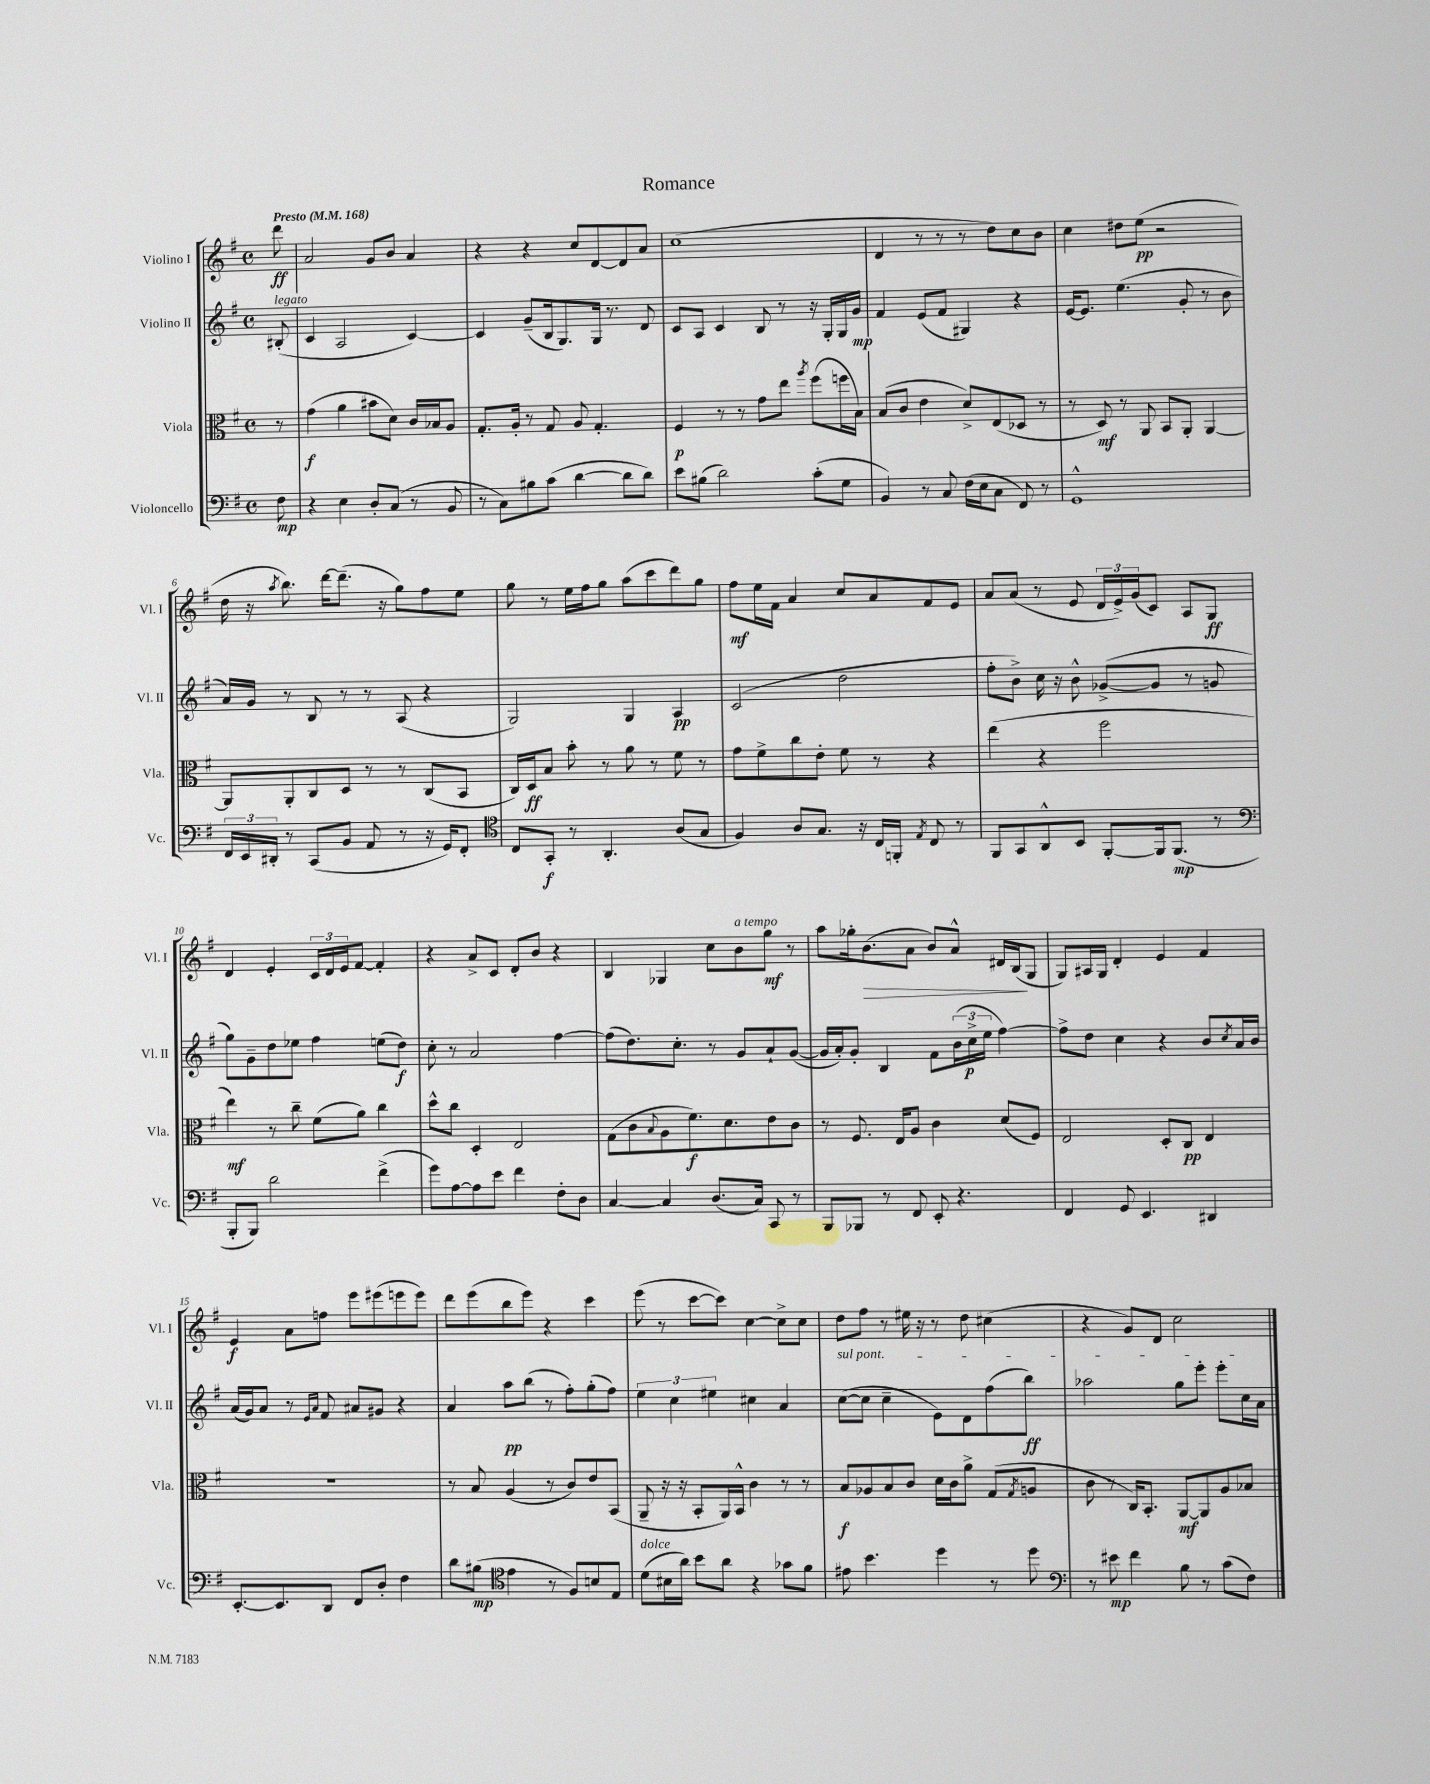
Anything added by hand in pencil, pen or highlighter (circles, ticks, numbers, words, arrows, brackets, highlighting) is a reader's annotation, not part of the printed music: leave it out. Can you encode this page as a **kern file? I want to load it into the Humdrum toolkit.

**kern	**dynam	**kern	**dynam	**kern	**dynam	**kern	**dynam
*part4	*part4	*part3	*part3	*part2	*part2	*part1	*part1
*staff4	*staff4	*staff3	*staff3	*staff2	*staff2	*staff1	*staff1
*I"Violoncello	*	*I"Viola	*	*I"Violino II	*	*I"Violino I	*
*I'Vc.	*	*I'Vla.	*	*I'Vl. II	*	*I'Vl. I	*
*clefF4	*	*clefC3	*	*clefG2	*	*clefG2	*
*k[f#]	*	*k[f#]	*	*k[f#]	*	*k[f#]	*
*M4/4	*	*M4/4	*	*M4/4	*	*M4/4	*
*met(c)	*	*met(c)	*	*met(c)	*	*met(c)	*
*MM168	*	*MM168	*	*MM168	*	*MM168	*
=	=	=	=	=	=	=	=
!	!	!	!	!	!	!LO:TX:a:B:t=Presto	!
!	!	!	!	!LO:TX:a:i:t=legato	!	!	!
8F#\	mp	8r	.	(8B#X'/	.	8ddd\	ff
=1	=1	=1	=1	=1	=1	=1	=1
4r	.	(4g\	f	4c/	.	2a/	.
4E\	.	4a\	.	2A/	.	.	.
8D'/L	.	8b#X\L	.	.	.	8g/L	.
(8C/J	.	8d\J)	.	.	.	8b/J	.
8r	.	16c/LL	.	[4c/)	.	4a/	.
.	.	16B-X/J	.	.	.	.	.
8BB/	.	8A/J	.	.	.	.	.
=2	=2	=2	=2	=2	=2	=2	=2
8r	.	8.G'/L	.	4c/]	.	4r	.
8C\L)	.	.	.	.	.	.	.
.	.	16A'/Jk	.	.	.	.	.
8B#X\	.	8r	.	(8g~/L	.	4r	.
(8c\J	.	8G/	.	16B/k	.	.	.
.	.	.	.	8.G/)	.	.	.
[4d\	.	8A/	.	.	.	8cc/L	.
.	.	4.G'/	.	16G/Jk	.	[8d/	.
.	.	.	.	8.r	.	.	.
8d\L]	.	.	.	.	.	8d/]	.
8d\J)	.	.	.	8d/	.	8a/J	.
=3	=3	=3	=3	=3	=3	=3	=3
8e\L	.	4F#/	p	8c/L	.	(1cc	.
(8B#X\J	.	.	.	8A/J	.	.	.
2d\)	.	8r	.	4c/	.	.	.
.	.	8r	.	.	.	.	.
.	.	8g\L	.	8B/	.	.	.
.	.	8ee\J	.	8r	.	.	.
.	.	8qaa/	.	.	.	.	.
(8c'\L	.	(8ff#\L	.	16r	.	.	.
.	.	.	.	16G'/LL	.	.	.
8G\J	.	16ffn\L	.	16G/	.	.	.
.	.	16B\JJ)	.	16g/JJ	mp	.	.
=4	=4	=4	=4	=4	=4	=4	=4
4BB/)	.	(8B/L	.	4f#/	.	4d/	.
.	.	8c/J	.	.	.	.	.
8r	.	4e\	.	(8e/L	.	8r	.
8C/	.	.	.	8f#/J	.	8r	.
(16F#\LL	.	8d^/L)	.	4G#X/)	.	8r	.
16E\J	.	.	.	.	.	.	.
8C\J	.	(8E/	.	.	.	8dd\L)	.
8FF#/)	.	8D-X/J	.	4r	.	8cc\	.
8r	.	8r	.	.	.	8b\J	.
=5	=5	=5	=5	=5	=5	=5	=5
1GG^^	.	8r	.	[16e/KL	.	4cc\	.
.	.	.	.	8.e/J]	.	.	.
.	.	8D/)	mf	.	.	.	.
.	.	8r	.	(4.ee\	.	8dd#X\L	.
.	.	8AA/	.	.	.	(8ee\J	pp
.	.	8BB/L	.	.	.	2r	.
.	.	8AA'/J	.	8g'/	.	.	.
.	.	[4AA/	.	8r	.	.	.
.	.	.	.	8b\	.	.	.
!!LO:LB:g=z
=6	=6	=6	=6	=6	=6	=6	=6
24FF#/LL	.	8AA/L]	.	16a/LL)	.	16dd\	.
24EE/	.	.	.	.	.	.	.
.	.	.	.	16g/JJ	.	16r	.
24DD#X'/JJ	.	.	.	.	.	.	.
.	.	.	.	.	.	8qaa/	.
8r	.	8AA'/	.	8r	.	8.bb\)	.
(8CC/L	.	8C/	.	8B/	.	.	.
.	.	.	.	.	.	[16ddd\KL	.
8BB/J	.	8D/J	.	8r	.	(8.ddd~\J]	.
8AA/	.	8r	.	8r	.	.	.
.	.	.	.	.	.	16r	.
8r	.	8r	.	(8A/	.	8gg\L)	.
16r	.	(8C/L	.	4r	.	8ff#\	.
16GG/KL)	.	.	.	.	.	.	.
8FF#'/J	.	8BB/J	.	.	.	8ee\J	.
=7	=7	=7	=7	=7	=7	=7	=7
*clefC4	*	*	*	*	*	*	*
8C/L	.	16C/LL)	.	2G/)	.	8gg\	.
.	.	16D/J	ff	.	.	.	.
8GG'/J	f	8B/J	.	.	.	8r	.
8r	.	8b'\	.	.	.	16ee\LL	.
.	.	.	.	.	.	16ff#\J	.
4.AA'/	.	8r	.	.	.	8gg\J	.
.	.	8a\	.	4G/	.	(8aa\L	.
.	.	8r	.	.	.	8ccc\	.
(8A/L	.	8f#\	.	4A/	pp	8ddd\)	.
8G/J	.	8r	.	.	.	8gg\J	.
=8	=8	=8	=8	=8	=8	=8	=8
4F#/)	.	8g\L	.	(2c/	.	8ff#\L	mf
.	.	8f#^\	.	.	.	16ee\L	.
.	.	.	.	.	.	16f#\JJ	.
8A/L	.	8cc\	.	.	.	4a/	.
8.G/J	.	8e'\J	.	.	.	.	.
.	.	8f#\	.	2dd\	.	8cc/L	.
16r	.	.	.	.	.	.	.
16C/LL	.	8r	.	.	.	8a/	.
16FFn'/JJ	.	.	.	.	.	.	.
8qE/	.	.	.	.	.	.	.
8C/	.	4r	.	.	.	8f#/	.
8r	.	.	.	.	.	8e/J	.
=9	=9	=9	=9	=9	=9	=9	=9
8FF#/L	.	(4ee\	.	8ff#'\L	.	8a/L	.
8GG/	.	.	.	8b^\J)	.	(8a/J	.
8AA^^/	.	4r	.	16cc\	.	8r	.
.	.	.	.	16r	.	.	.
8BB/J	.	.	.	8b^^\	.	8e/	.
[8FF#'/L	.	2ff#\	.	([8g-X^/L	.	24d/LL	.
.	.	.	.	.	.	24e^/)	.
.	.	.	.	.	.	(24g/J	.
16FF#/k]	.	.	.	8g-/J]	.	8c/J)	.
(8.FF#/J	mp	.	.	.	.	.	.
.	.	.	.	8r	.	8A/L	.
8r	.	.	.	8gn/	.	8G/J	ff
!!LO:LB:g=z
=10	=10	=10	=10	=10	=10	=10	=10
*clefF4	*	*	*	*	*	*	*
8BBB'/L	.	4ee\)	mf	8gg\L)	.	4d/	.
8BBB/J)	.	.	.	8g~\	.	.	.
2d\	.	8r	.	8dd\	.	4e'/	.
.	.	8cc~\	.	8ee-X\J	.	.	.
.	.	(8f#\L	.	4ff#\	.	24c/LL	.
.	.	.	.	.	.	24d/	.
.	.	.	.	.	.	24e/J	.
.	.	8a\J)	.	.	.	[8f#/J	.
(4f#^\	.	4cc\	.	(8een\L	.	4f#'/]	.
.	.	.	.	8dd\J)	f	.	.
=11	=11	=11	=11	=11	=11	=11	=11
8g\L)	.	8dd^^\L	.	8cc'\	.	4r	.
[8A\	.	8cc\J	.	8r	.	.	.
8A\]	.	4D'/	.	2a/	.	8a^/L	.
8e\J	.	.	.	.	.	8c/J	.
4f#\	.	2E/	.	.	.	8d'/L	.
.	.	.	.	.	.	8b/J	.
8F#'\L	.	.	.	[4ff#\	.	4r	.
8D\J	.	.	.	.	.	.	.
=12	=12	=12	=12	=12	=12	=12	=12
[4C/	.	(8G\L	.	(8ff#\L]	.	4B/	.
.	.	8c\	.	8.dd\)	.	.	.
.	.	8qqB/	.	.	.	.	.
4C/]	.	8A\	.	.	.	4G-X/	.
.	.	.	.	8.cc'\J	.	.	.
.	.	8.f#\)	f	.	.	.	.
(8.D/L	.	.	.	8r	.	8cc\L	.
.	.	8.d\	.	.	.	.	.
!	!	!	!	!	!	!LO:TX:a:i:t=a tempo	!
.	.	.	.	8g/L	.	8b\	.
16C/Jk)	.	.	.	.	.	.	.
8CC/	.	8e\	.	8a`/	.	8gg\J	mf
8r	.	8c\J	.	([8g/J	.	8r	.
=13	=13	=13	=13	=13	=13	=13	=13
8BBB/L	.	8r	.	16g/LL]	.	8aa\L	.
.	.	.	.	16a'/J)	.	.	.
8BBB-X/J	.	8.F#/	.	8g'/J	.	16gg-X'\k	.
!	!	!	!	!	!	!	!LO:HP:b
.	.	.	.	.	.	(8.b\	>
8r	.	.	.	4B/	.	.	.
.	.	16E/KL	.	.	.	.	.
8FF#/	.	8A/J	.	.	.	8a\J	.
8EE'/	.	4c\	.	8f#\L	.	8b/L)	.
4.r	.	.	.	(24b\L	.	8a^^/J	.
.	.	.	.	24cc^\	p	.	.
.	.	.	.	24ee\JJ	.	.	.
.	.	(8d/L	.	[4ff#\)	.	16d#X/LL	.
.	.	.	.	.	.	(16B/J	.
.	.	8F#/J)	.	.	.	8G/J	]
=14	=14	=14	=14	=14	=14	=14	=14
4FF#/	.	2E/	.	8ff#^\L]	.	8G/L)	.
.	.	.	.	8dd\J	.	16A#X/L	.
.	.	.	.	.	.	16G/JJ	.
8GG/	.	.	.	4cc\	.	4d'/	.
4.EE/	.	.	.	.	.	.	.
.	.	8D'/L	.	4r	.	4e/	.
.	.	8C/J	pp	.	.	.	.
4DD#X/	.	4E/	.	8b/L	.	4f#/	.
.	.	.	.	8qcc/	.	.	.
.	.	.	.	16a/L	.	.	.
.	.	.	.	16b/JJ	.	.	.
!!LO:LB:g=z
=15	=15	=15	=15	=15	=15	=15	=15
[8.EE'/L	.	1r	.	(16a/LL	.	4e/	f
.	.	.	.	16g/J)	.	.	.
.	.	.	.	8a/J	.	.	.
8.EE/]	.	.	.	.	.	.	.
.	.	.	.	8r	.	8a\L	.
.	.	.	.	16qqe/LL	.	.	.
.	.	.	.	16qqa/JJ	.	.	.
8DD/J	.	.	.	8f#/	.	8ffn\J	.
8FF#/L	.	.	.	8a#X/L	.	8eee\L	.
8D'/J	.	.	.	8g#X/J	.	(8eee#X\	.
4F#\	.	.	.	4r	.	8eeen\	.
.	.	.	.	.	.	8eee\J)	.
=16	=16	=16	=16	=16	=16	=16	=16
8d\L	.	8r	.	4a/	.	8ddd\L	.
(8B#X\J	mp	8B/	.	.	.	(8eee\	.
*clefC4	*	*	*	*	*	*	*
4e\	.	(4A/	.	8aa\L	pp	8bb\	.
.	.	.	.	(8bb\J	.	8eee\J)	.
8r	.	8r	.	8r	.	4r	.
8F#/L)	.	8c/L)	.	8ff#'\L)	.	.	.
8Bn/	.	8e/	.	(8gg'\	.	4ccc\	.
8E/J	.	(8BB/J	.	8ff#\J)	.	.	.
=17	=17	=17	=17	=17	=17	=17	=17
!LO:TX:a:i:t=dolce	!	!	!	!	!	!	!
(8d\L	.	8AA~/	.	6ee\	.	(8eee\	.
16B#X\L	.	16r	.	.	.	8r	.
.	.	.	.	6cc\	.	.	.
16a\JJ)	.	16r	.	.	.	.	.
8b\L	.	8BB'/L	.	.	.	[8ccc\L	.
.	.	.	.	6ee#X\	.	.	.
8a\J	.	16AA/L)	.	.	.	8ccc\J])	.
.	.	16BB^^/JJ	.	.	.	.	.
4r	.	4c\	.	4cc#X\	.	[4cc\	.
8g-X\L	.	8r	.	4a/	.	8cc^\L]	.
8f#\J	.	8r	.	.	.	8cc\J	.
=18	=18	=18	=18	=18	=18	=18	=18
!	!	!	!	!LO:TX:a:i:t=sul pont.	!	!	!
8e#X\	.	8B/L	f	([8cc\L	.	8dd\L	.
4.b\	.	8A-X/	.	8cc\J]	.	8ff#\J	.
.	.	8B/	.	4cc~\	.	8r	.
.	.	8c/J	.	.	.	16ee#X\	.
.	.	.	.	.	.	16r	.
4dd\	.	16d\LL	.	8e\L)	.	8r	.
.	.	16c\J	.	.	.	.	.
.	.	8a^\J	.	8d\	.	8dd\	.
8r	.	(8G/L	.	(8ff#\	.	(4cc#X\	.
.	.	8qG/	.	.	.	.	.
8dd\	.	8An/J	.	8bb\J)	ff	.	.
=19	=19	=19	=19	=19	=19	=19	=19
*clefF4	*	*	*	*	*	*	*
8r	.	8c\	.	2aa-X\	.	4r	.
8e#X\	mp	8r	.	.	.	.	.
4f#\	.	16C/KL)	.	.	.	8g/L)	.
.	.	8.BB'/J	.	.	.	.	.
.	.	.	.	.	.	8d/J	.
8B\	.	[8AA/L	mf	8gg\L	.	2cc\	.
8r	.	8AA/]	.	8eee'\J	.	.	.
(8c\L	.	8A/	.	8eee'\L	.	.	.
8F#\J)	.	8B-X/J	.	16cc\L	.	.	.
.	.	.	.	16a\JJ	.	.	.
==	==	==	==	==	==	==	==
*-	*-	*-	*-	*-	*-	*-	*-
